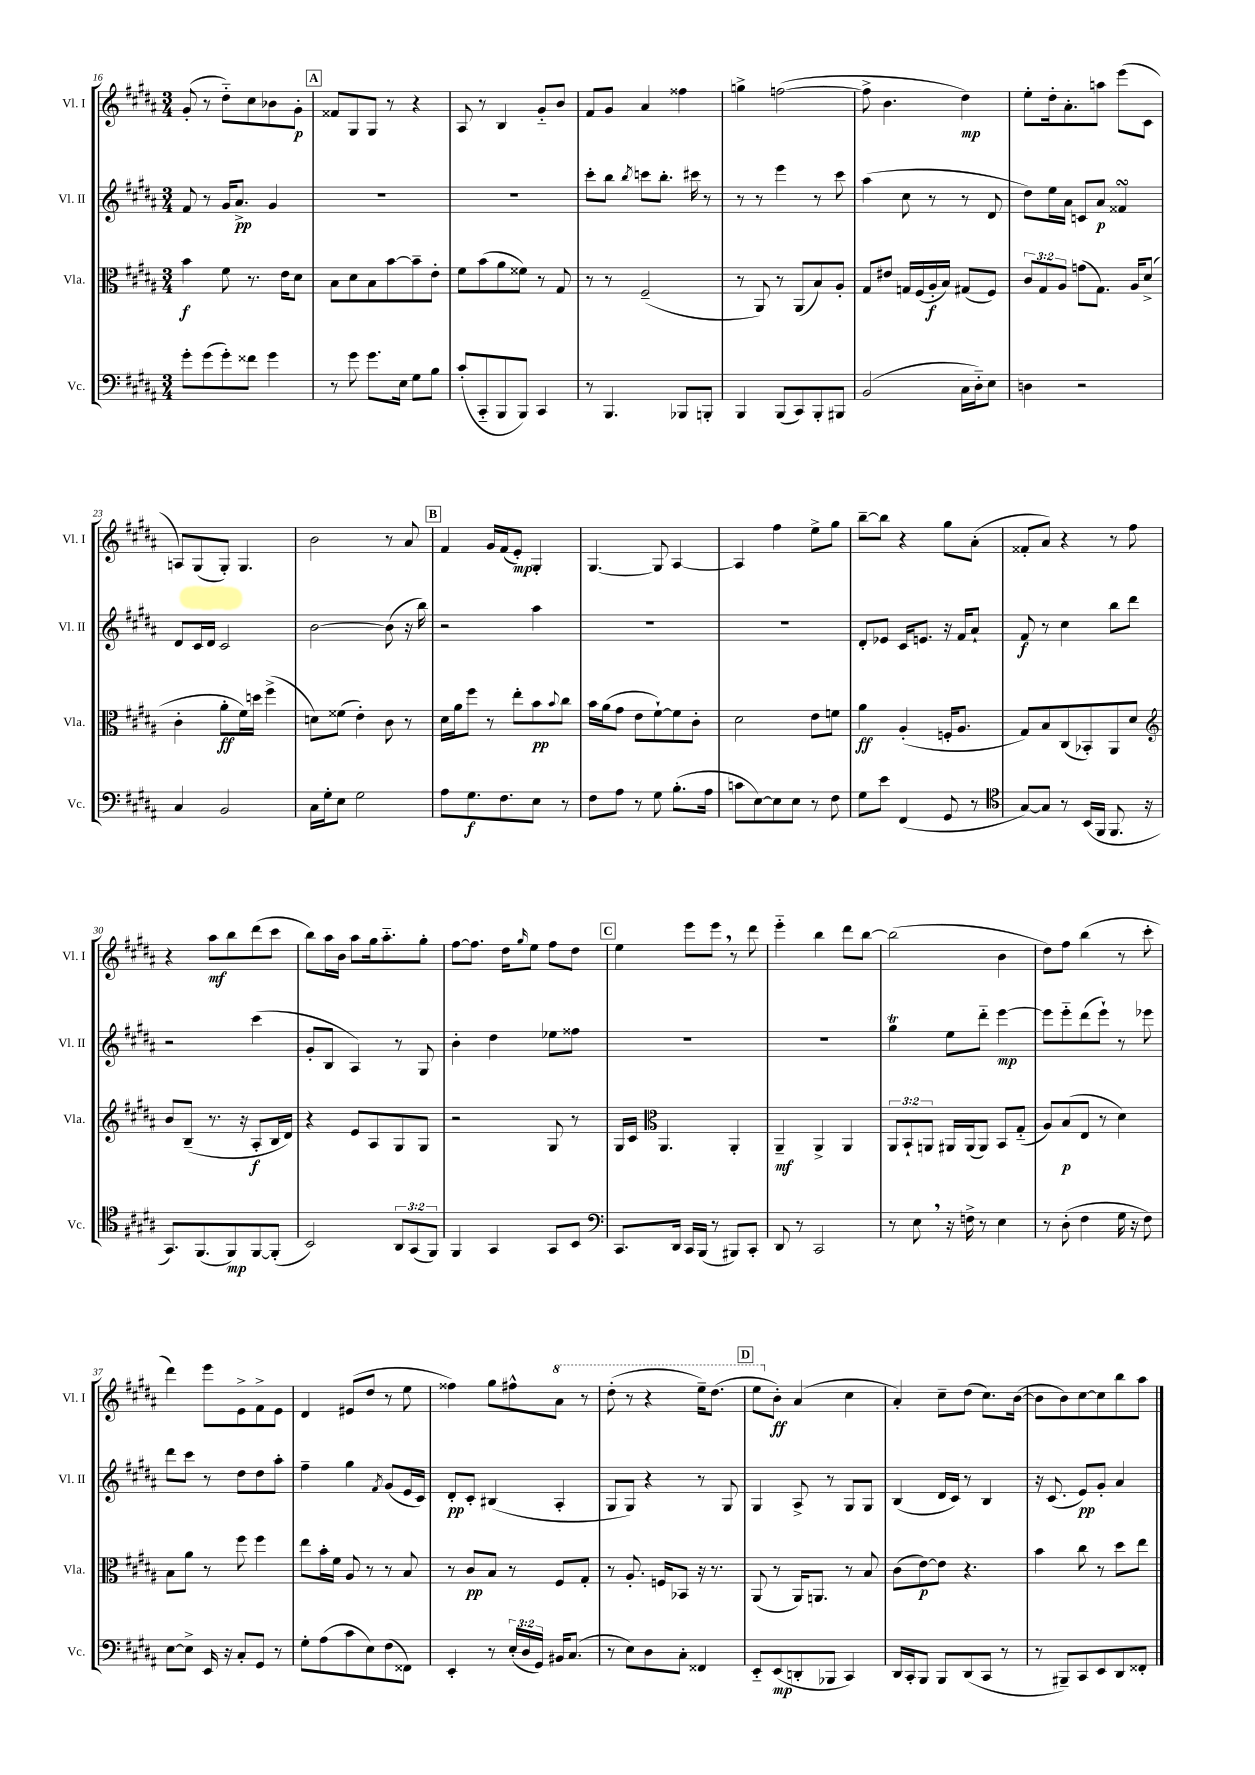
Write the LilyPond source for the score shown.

<<
\new StaffGroup <<
\new Staff = "s0" \with { instrumentName = "Vl. I" shortInstrumentName = "Vl. I" } {
    \clef treble \key b \major \numericTimeSignature \time 3/4
    gis'8-.( r8 dis''8-_) cis''8 bes'8 gis'8-.\p |
    \mark \markup { \box "A" } fisis'8 gis8 gis8 r8 r4 |
    ais8 r8 b4 gis'8-_ b'8 |
    fis'8 gis'8 ais'4 fisis''4 |
    g''4-> f''2~( |
    f''8-> b'4. dis''4\mp) |
    e''8-. dis''16-. ais'8.-. a''8 e'''8( cis'8 |
    a8) gis8( gis8-.) gis4. |
    b'2 r8 ais'8 |
    \mark \markup { \box "B" } fis'4 gis'16 fis'16( e'8-.\mp) gis4-. |
    gis4.~ gis8 ais4~ |
    ais4 fis''4 e''8-> gis''8 |
    b''8~-- b''8 r4 gis''8 ais'8-.( |
    fisis'8-. ais'8) r4 r8 fis''8 |
    r4 ais''8\mf b''8 dis'''8( cis'''8 |
    b''8) ais''16 b'16 ais''8 gis''16 ais''8.-_ gis''8-. |
    fis''8~ fis''8. dis''16 \grace { gis''16 } e''8 fis''8 dis''8 |
    \mark \markup { \box "C" } e''4 e'''8 e'''8 \breathe r8 dis'''8 |
    e'''4-_ b''4 dis'''8 b''8~ |
    b''2( b'4 |
    dis''8) fis''8 b''4( r8 cis'''8-. |
    dis'''4) e'''8 e'8-> fis'8-> e'8 |
    dis'4 eis'8( dis''8 r8 e''8 |
    fisis''4) gis''8 fis''8-^ \ottava #1 ais''8 r8 |
    dis'''8-.( r8 r4 e'''16--) dis'''8.( |
    \mark \markup { \box "D" } e'''8 \ottava #0 b'8-.\ff) ais'4( cis''4 |
    ais'4-.) cis''8-- dis''8( cis''8.) b'16~( |
    b'8 b'8) cis''8~ cis''8 b''8 ais''8 \bar "|." |
}
\new Staff = "s1" \with { instrumentName = "Vl. II" shortInstrumentName = "Vl. II" } {
    \clef treble \key b \major \numericTimeSignature \time 3/4
    fis'8 r8 gis'16 ais'8.->\pp gis'4 |
    \mark \markup { \box "A" } R2. |
    R2. |
    cis'''8-. b''8 \acciaccatura { b''8 } c'''8 b''8.-. cis'''16 r8 |
    r8 r8 e'''4 r8 cis'''8 |
    ais''4( cis''8 r8 r8 dis'8 |
    dis''8) e''16 ais'16 c'8 ais'8\p fisis'4\turn |
    dis'8 cis'16 dis'16 cis'2 |
    b'2~ b'8( r16 b''16) |
    \mark \markup { \box "B" } r2 ais''4 |
    R2. |
    R2. |
    dis'8-. ees'8 cis'16 e'8. r16 fis'16 ais'8-! |
    fis'8\f r8 cis''4 b''8 dis'''8 |
    r2 cis'''4( |
    gis'8-. b8 ais4) r8 gis8 |
    b'4-. dis''4 ees''8 fisis''8 |
    \mark \markup { \box "C" } R2. |
    R2. |
    gis''4\trill e''8 dis'''8-_ e'''4~\mp |
    e'''8 e'''8-_ dis'''8( e'''8-!) r8 ees'''8 |
    dis'''8 cis'''8 r8 dis''8 dis''8 ais''8-. |
    fis''4-- gis''4 \acciaccatura { fis'8 } gis'8( e'16 cis'16) |
    dis'8-.\pp cis'8-. bis4( ais4-. |
    gis8 gis8) r4 r8 gis8 |
    \mark \markup { \box "D" } gis4 ais8-> r8 gis8 gis8 |
    b4( dis'16 cis'16) r8 b4 |
    r16 cis'8.( e'8\pp) gis'8-. ais'4 \bar "|." |
}
\new Staff = "s2" \with { instrumentName = "Vla." shortInstrumentName = "Vla." } {
    \clef alto \key b \major \numericTimeSignature \time 3/4 \override Staff.TupletNumber.text = #tuplet-number::calc-fraction-text
    b'4\f fis'8 r8. e'16 dis'8 |
    \mark \markup { \box "A" } b8 dis'8 b8 b'8~ b'8-- e'8-. |
    fis'8 b'8( ais'8 fisis'8) r8 gis8 |
    r8 r8 fis2--( |
    r8 ais,8) r8 ais,8( b8) ais8-. |
    gis8 eis'8 g16 fis16( ais16-.\f b16) gis8( fis8) |
    \tuplet 3/2 { cis'8 gis8 ais8 } g'8( gis8.) ais16 dis'8->( |
    cis'4-. ais'8-.\ff fis'16) d''16 fis''4->( |
    d'8) fisis'8( e'4-.) cis'8 r8 |
    \mark \markup { \box "B" } dis'16 ais'16 fis''8 r8 e''8-. b'8\pp \appoggiatura { b'8 } cis''8 |
    b'16 ais'16( gis'8 e'8 fis'8~-!) fis'8 cis'8-. |
    dis'2 e'8 f'8 |
    ais'4\ff ais4-.( f16-. ais8. |
    gis8) b8 cis8( bes,8-.) ais,8 dis'8 |
    \clef treble b'8 b8--( r8. r16 ais8-.\f b16 dis'16) |
    r4 e'8 ais8 gis8 gis8 |
    r2 gis8 r8 |
    \mark \markup { \box "C" } gis16 cis'16 \clef alto ais,4. ais,4-. |
    ais,4--\mf ais,4-> ais,4 |
    \tuplet 3/2 { ais,8 b,8-! a,8 } ais,16 ais,16( ais,8) b,8 gis8-_( |
    ais8) b8\p( e8 r8 dis'4) |
    b8 ais'8 r8 fis''8 fis''4 |
    e''8 b'16-. fis'16 ais8 r8 r8 b8 |
    r8 cis'8\pp b8 r8 fis8 gis8-. |
    r8 ais8.-. f16 bes,8 r16 r8. |
    \mark \markup { \box "D" } ais,8( r8 ais,16) a,8. r8 b8 |
    cis'8( e'8~\p) e'8 r4. |
    b'4 cis''8 r8 dis''8 e''8 \bar "|." |
}
\new Staff = "s3" \with { instrumentName = "Vc." shortInstrumentName = "Vc." } {
    \clef bass \key b \major \numericTimeSignature \time 3/4 \override Staff.TupletNumber.text = #tuplet-number::calc-fraction-text
    gis'8-. gis'8( gis'8-.) fisis'8 gis'4 |
    \mark \markup { \box "A" } r8 gis'8 gis'8. e16 gis8 b8 |
    cis'8-.( cis,8-_ b,,8 b,,8) cis,4 |
    r8 b,,4. bes,,8 b,,8-. |
    b,,4 b,,8( cis,8) b,,8-. bis,,8 |
    b,2( cis16 dis16-_) e8 |
    d4 r2 |
    cis4 b,2 |
    cis16 gis16-. e8 gis2 |
    \mark \markup { \box "B" } ais8 gis8.\f fis8. e8 r8 |
    fis8 ais8 r8 gis8 b8.-.( ais16 |
    c'8 e8~) e8 e8 r8 fis8 |
    gis8 e'8 fis,4( gis,8 r8 |
    \clef tenor gis8~) gis8 r8 b,16( fis,16 fis,8. r16 |
    gis,8.) fis,8.( fis,8\mp) fis,8~ fis,8-.( |
    b,2) \tuplet 3/2 { ais,8 gis,8( fis,8) } |
    fis,4 gis,4 gis,8 b,8 |
    \mark \markup { \box "C" } \clef bass cis,8. dis,16 cis,16 b,,16( r8 bis,,8) cis,8-. |
    dis,8 r8 cis,2 |
    r8 e8 \breathe r16 f16-> r8 e4 |
    r8 dis8-.( fis4 gis16 r16 fis8) |
    e8~ e8-> e,16 r16 cis8-. gis,8 r8 |
    gis8-. ais8( cis'8 e8) fis8( fisis,8) |
    e,4-. r8 \tuplet 3/2 { e16-.( dis16 gis,16) } bis,16 cis8.( |
    r8 e8) dis8 cis8-. fisis,4 |
    \mark \markup { \box "D" } e,8-_ e,8\mp( d,8-. bes,,8 cis,4) |
    dis,16 cis,16-. b,,8 b,,8 dis,8( cis,8 r8 |
    r8 bis,,8--) cis,8 e,8 dis,8 fisis,8-. \bar "|." |
}
>>
>>
\layout { \context { \Score currentBarNumber = #16 } }
